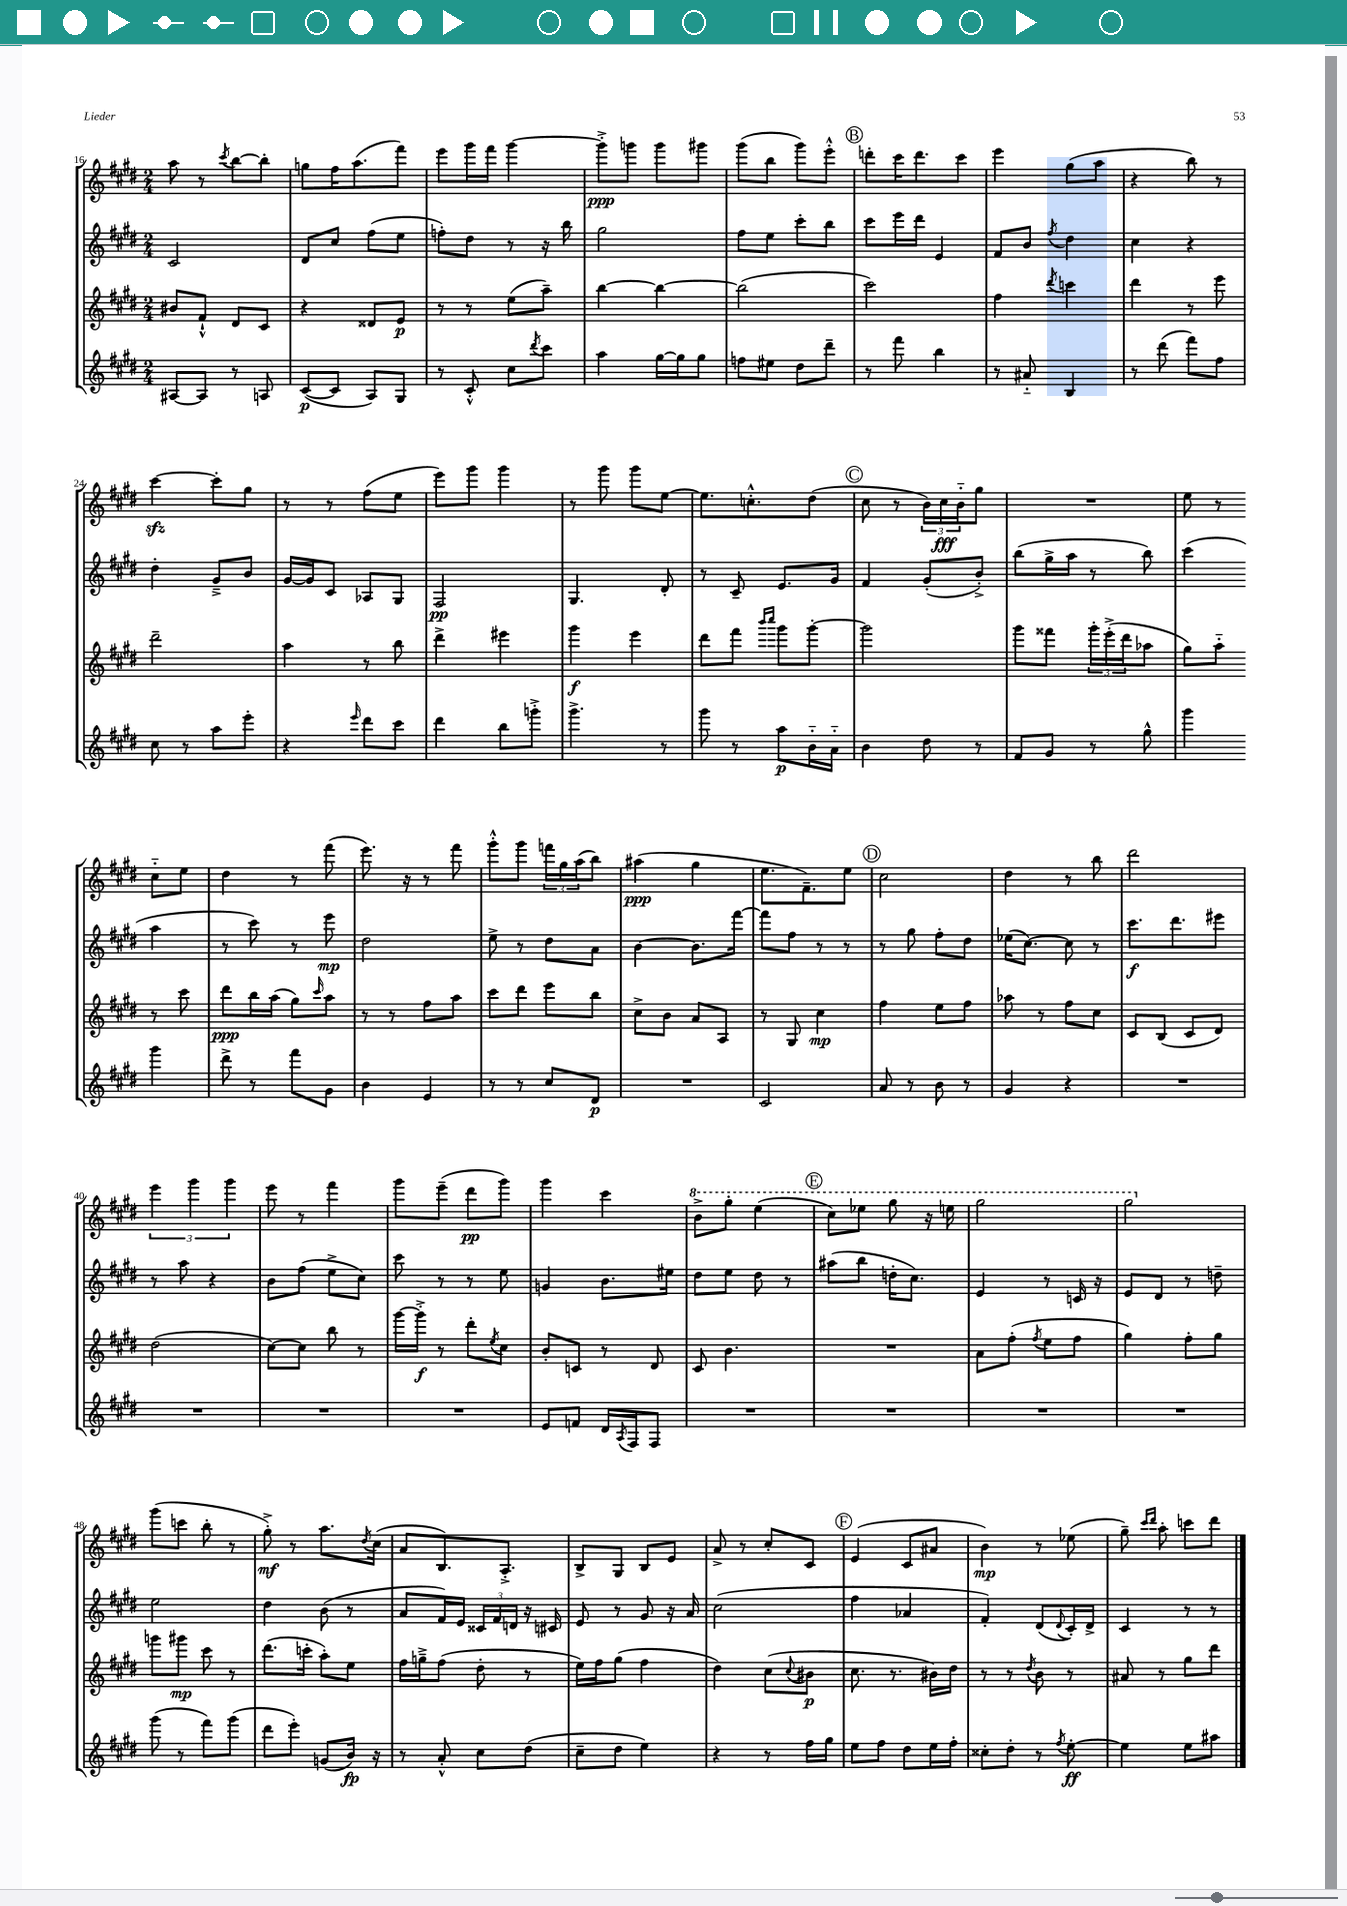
<<
\new StaffGroup <<
\new Staff = "s0" {
    \clef treble \key e \major \numericTimeSignature \time 2/4
    a''8 r8 \acciaccatura { cis'''8 } b''8~ b''8-. |
    g''8 fis''16 a''8.( fis'''8) |
    e'''8 gis'''16 fis'''16 gis'''4~ |
    gis'''8-.->\ppp g'''8 g'''8 gis'''8 |
    gis'''8( b''8 gis'''8) e'''8-.-^ |
    \mark \markup { \circle "B" } d'''8-. cis'''16 d'''8. cis'''8 |
    e'''4 gis''8( a''8 |
    r4 b''8) r8 |
    cis'''4~\sfz cis'''8-. gis''8 |
    r8 r8 fis''8( e''8 |
    e'''8) gis'''8 gis'''4 |
    r8 gis'''8 gis'''8 e''8~ |
    e''8. c''8.-.-^ dis''8( |
    \mark \markup { \circle "C" } cis''8 r8 \tuplet 3/2 { b'16) cis''16\fff b'16-_ } gis''8 |
    R2 |
    e''8 r8 cis''8-_ e''8 |
    dis''4 r8 fis'''8( |
    e'''8.) r16 r8 fis'''8 |
    gis'''8-.-^ gis'''8 \tuplet 3/2 { f'''16 gis''16 a''16( } b''8) |
    ais''4\ppp( gis''4 |
    e''8. fis'8.--) e''8 |
    \mark \markup { \circle "D" } cis''2 |
    dis''4 r8 b''8 |
    dis'''2 |
    \tuplet 3/2 { e'''4 gis'''4 gis'''4 } |
    e'''8 r8 fis'''4 |
    gis'''8 e'''8--( dis'''8\pp gis'''8) |
    gis'''4 cis'''4 |
    \ottava #1 b''8-> gis'''8-. e'''4( |
    \mark \markup { \circle "E" } cis'''8) ees'''8 gis'''8 r16 e'''16 |
    gis'''2 |
    gis'''2 \ottava #0 |
    gis'''8( c'''8 b''8-. r8 |
    gis''8-.->\mf) r8 a''8. \acciaccatura { dis''8 } cis''16( |
    a'8 b8.) a8.-.-> |
    b8-> gis8 b8 e'8 |
    a'8-> r8 cis''8-. cis'8 |
    \mark \markup { \circle "F" } e'4( cis'8 ais'8 |
    b'4\mp) r8 ees''8( |
    gis''8--) \grace { cis'''16 dis'''16 } a''8-. c'''8 dis'''8 \bar "|." |
}
\new Staff = "s1" {
    \clef treble \key e \major \numericTimeSignature \time 2/4
    cis'2 |
    dis'8 cis''8 fis''8( e''8 |
    f''8-.) dis''8 r8 r16 b''16 |
    gis''2 |
    fis''8 e''8 cis'''8-. b''8 |
    \mark \markup { \circle "B" } cis'''8 e'''16 dis'''16 e'4 |
    fis'8 b'8 \acciaccatura { fis''8 } dis''4 |
    cis''4 r4 |
    dis''4-. gis'8---> b'8 |
    gis'16~ gis'16 cis'8 aes8 gis8 |
    fis2\pp |
    gis4. dis'8-. |
    r8 cis'8-- e'8. gis'16 |
    \mark \markup { \circle "C" } fis'4 gis'8-.( b'8-.->) |
    b''8( gis''16-> a''16 r8 b''8) |
    cis'''4( a''4 |
    r8 cis'''8) r8 e'''8\mp |
    dis''2 |
    e''8-> r8 dis''8 a'8 |
    b'4~ b'8. fis'''16~ |
    fis'''8 fis''8 r8 r8 |
    \mark \markup { \circle "D" } r8 gis''8 fis''8-. dis''8 |
    ees''16( cis''8.~) cis''8 r8 |
    cis'''8.\f dis'''8. eis'''8 |
    r8 a''8 r4 |
    b'8 fis''8( e''8-> cis''8) |
    cis'''8 r8 r8 e''8 |
    g'4 b'8. eis''16 |
    dis''8 e''8 dis''8 r8 |
    \mark \markup { \circle "E" } ais''8( b''8 d''16-. cis''8.) |
    e'4 r8 c'16 r16 |
    e'8 dis'8 r8 d''8-- |
    e''2 |
    dis''4 b'8( r8 |
    a'8 fis'16) e'16 \tuplet 3/2 { cisis'16 fis'16 d'16 } r16 cis'16 |
    e'8 r8 gis'8 r16 a'16 |
    cis''2( |
    \mark \markup { \circle "F" } fis''4 aes'4 |
    fis'4-.) dis'8( \appoggiatura { dis'8 } cis'16-.) dis'16-> |
    cis'4 r8 r8 \bar "|." |
}
\new Staff = "s2" {
    \clef treble \key e \major \numericTimeSignature \time 2/4
    bis'8 fis'8-!-^ dis'8 cis'8 |
    r4 disis'8 e'8\p |
    r8 r8 e''8( a''8--) |
    b''4~ b''4~ |
    b''2( |
    \mark \markup { \circle "B" } cis'''2) |
    fis''4 \acciaccatura { dis'''8 } c'''4 |
    dis'''4 r8 e'''8 |
    dis'''2-- |
    a''4 r8 b''8 |
    dis'''4-> eis'''4 |
    gis'''4\f e'''4 |
    dis'''8 fis'''8 \grace { b'''16 cis''''16 } gis'''8 gis'''8~-. |
    \mark \markup { \circle "C" } gis'''2 |
    gis'''8 fisis'''8 \tuplet 3/2 { gis'''16-. e'''16-.->( dis'''16 } aes''8 |
    gis''8) a''8-_ r8 cis'''8 |
    dis'''8\ppp b''16 a''16( gis''8) \grace { cis'''16 } a''8 |
    r8 r8 fis''8 a''8 |
    cis'''8 dis'''8 e'''8 b''8 |
    cis''8-> b'8 a'8 a8 |
    r8 gis8 cis''4\mp |
    \mark \markup { \circle "D" } fis''4 e''8 fis''8 |
    aes''8 r8 fis''8 cis''8 |
    cis'8 b8( cis'8 dis'8) |
    dis''2( |
    cis''8~) cis''8 b''8 r8 |
    gis'''16~ gis'''16-.->\f r8 dis'''8-. \acciaccatura { e''8 } cis''8 |
    b'8-. c'8 r8 dis'8 |
    cis'8 b'4. |
    \mark \markup { \circle "E" } R2 |
    a'8 fis''8-.( \acciaccatura { fis''8 } e''8 fis''8 |
    gis''4) fis''8-. gis''8 |
    g'''8 gis'''8\mp cis'''8 r8 |
    dis'''8.( c'''16-. a''8-.) e''8 |
    fis''16 g''16---> fis''8( dis''8-. r8 |
    e''16) fis''16 gis''8( fis''4 |
    dis''4) cis''8( \appoggiatura { cis''8 } bis'8\p |
    \mark \markup { \circle "F" } cis''8. r8. bis'16) dis''16 |
    r8 r8 \acciaccatura { dis''8 } b'8 r8 |
    ais'8 r8 gis''8 dis'''8 \bar "|." |
}
\new Staff = "s3" {
    \clef treble \key e \major \numericTimeSignature \time 2/4
    ais8~ ais8 r8 a8 |
    cis'8~\p( cis'8 a8) gis8 |
    r8 cis'8-.-^ cis''8 \acciaccatura { dis'''8 } cis'''8 |
    a''4 gis''16~ gis''16 gis''8 |
    f''8 eis''8 dis''8 dis'''8-- |
    \mark \markup { \circle "B" } r8 fis'''8 b''4 |
    r8 ais'8-_ b4 |
    r8 dis'''8( fis'''8) fis''8 |
    cis''8 r8 a''8 e'''8-. |
    r4 \grace { e'''16 } dis'''8 cis'''8 |
    dis'''4 b''8 g'''8-.-> |
    gis'''4.-> r8 |
    gis'''8 r8 a''8\p b'16-_ a'16-_ |
    \mark \markup { \circle "C" } b'4 dis''8 r8 |
    fis'8 gis'8 r8 gis''8-^ |
    gis'''4 gis'''4 |
    dis'''8-> r8 fis'''8 gis'8 |
    b'4 e'4 |
    r8 r8 cis''8 dis'8\p |
    R2 |
    cis'2 |
    \mark \markup { \circle "D" } a'8 r8 b'8 r8 |
    gis'4 r4 |
    R2 |
    R2 |
    R2 |
    R2 |
    e'8 f'8 dis'16 \acciaccatura { a8 } fis16 fis8 |
    R2 |
    \mark \markup { \circle "E" } R2 |
    R2 |
    R2 |
    gis'''8( r8 fis'''8) gis'''8( |
    dis'''8 e'''8-.) g'8( b'16\fp) r16 |
    r8 a'8-.-^ cis''8 dis''8( |
    cis''8-- dis''8 e''4) |
    r4 r8 fis''16 gis''16 |
    \mark \markup { \circle "F" } e''8 fis''8 dis''8 e''16 fis''16-. |
    cisis''8-. dis''8-. r8 \acciaccatura { fis''8 } e''8~-.\ff |
    e''4 e''8 ais''8 \bar "|." |
}
>>
>>
